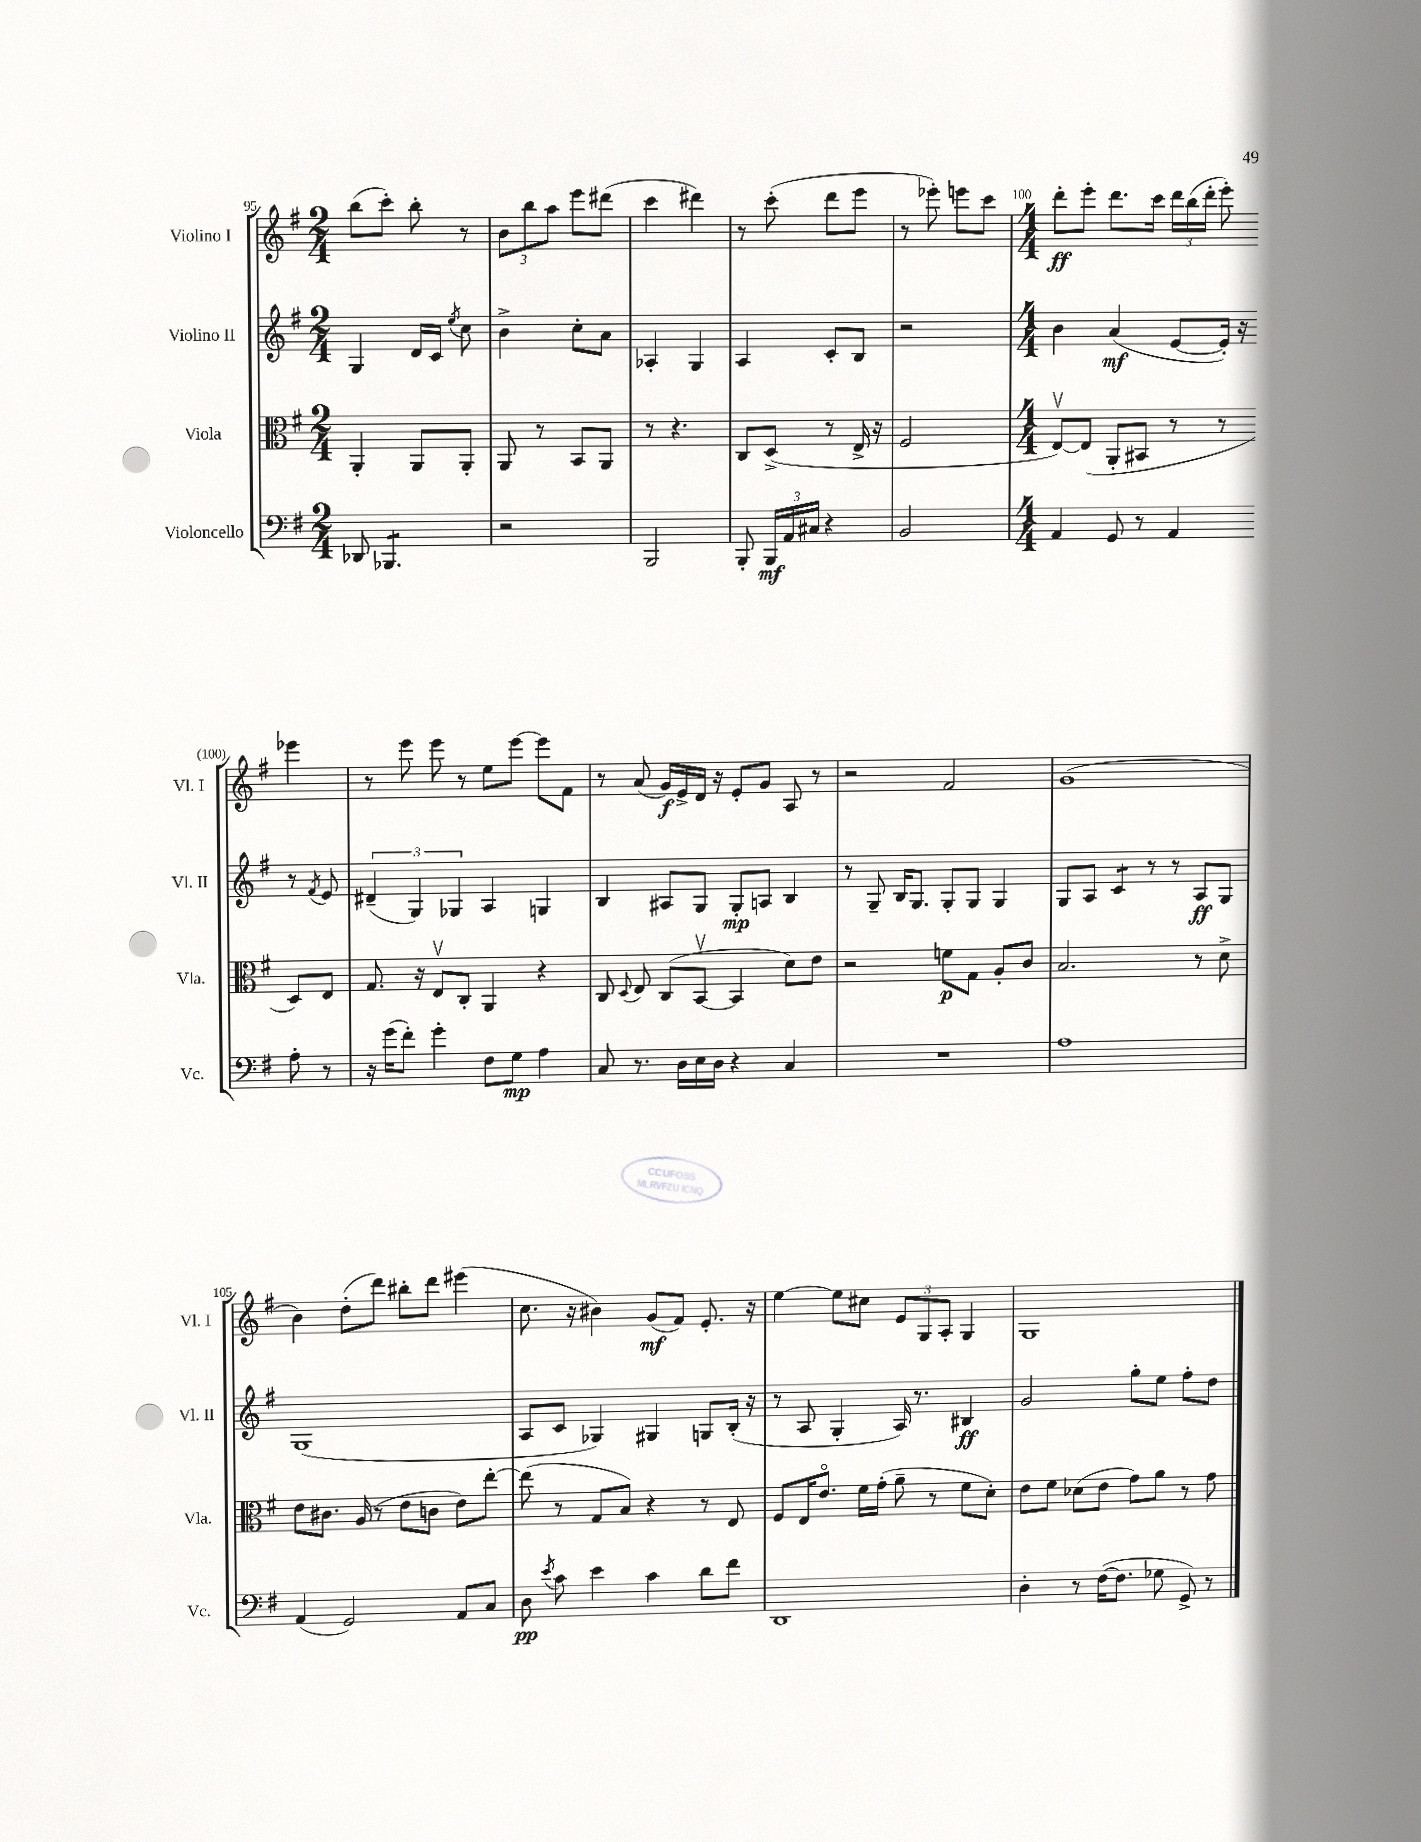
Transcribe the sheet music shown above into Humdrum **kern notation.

**kern	**kern	**kern	**kern
*staff4	*staff3	*staff2	*staff1
*clefF4	*clefC3	*clefG2	*clefG2
*k[f#]	*k[f#]	*k[f#]	*k[f#]
*M2/4	*M2/4	*M2/4	*M2/4
8DD-	4AA'	4G	(8bb
4.BBB-	.	.	8ccc')
.	8AA	16d	8bb'
.	.	16c	.
.	.	8qee	.
.	8AA'	8cc	8r
=	=	=	=
2r	8AA	4b^	12b
.	.	.	12bb
.	8r	.	.
.	.	.	12aa
.	8BB	8cc'	8eee
.	8AA	8a	(8ddd#
=	=	=	=
2BBB	8r	4A-'	4ccc
.	4.r	.	.
.	.	4G	4ddd#)
=	=	=	=
8BBB'	8C	4A	8r
24BBB	(8D^	.	(8ccc'
24AA	.	.	.
24C#	.	.	.
4r	8r	8c'	8ddd
.	16E^	8B	8eee
.	16r	.	.
=	=	=	=
2BB	2F#	2r	8r
.	.	.	8eee-')
.	.	.	8eee
.	.	.	8ccc
=	=	=	=
*M4/4	*M4/4	*M4/4	*M4/4
4AA	[8Ev)	4b	8ddd'
.	(8E]	.	8eee'
8GG	8AA'	(4a	8.ddd
8r	8BB#	.	.
.	.	.	16ccc
4AA	8r	[8e	24ddd
.	.	.	(24bb
.	.	.	24ddd'
.	8r	16e'])	8eee')
.	.	16r	.
8A'	8D)	8r	4eee-
.	.	8qf#	.
8r	8E	8e	.
=	=	=	=
16r	8.G	(6d#~	8r
(16g	.	.	.
8f#')	.	.	8eee
.	.	6G)	.
.	16r	.	.
4g'	8Ev	.	8eee
.	.	6G-	.
.	8C'	.	8r
8F#	4AA	4A	8ee
8G	.	.	[8eee
4A	4r	4G	8eee]
.	.	.	8f#
=	=	=	=
8C	8C	4B	8r
.	8qqD	.	.
8.r	8E	.	(8a
.	(8C	8A#	16g)
16D	.	.	16e^
16E	[8BBv	8G	16d
16D	.	.	16r
4r	4BB]	8G'	8e'
.	.	8A	8g
4C	8d)	4B	8A
.	8e	.	8r
=	=	=	=
1r	2r	8r	2r
.	.	8G~	.
.	.	16B	.
.	.	8.G	.
.	8f	8G'	2f#
.	8G	8G	.
.	8A'	4G	.
.	8c	.	.
=	=	=	=
1A	2.B	8G	(1g
.	.	8A	.
.	.	4c	.
.	.	8r	.
.	.	8r	.
.	8r	8A	.
.	8d^	8G	.
=	=	=	=
(4AA	8e	(1G	4b)
.	8.c#	.	.
2GG)	.	.	(8dd'
.	(16A	.	.
.	8r	.	8ddd)
.	8e	.	8bb#'
.	8c	.	8ddd
8AA	8e)	.	(4eee#
8C	[8ee'	.	.
=	=	=	=
8D	(8ee]	8A	8.cc
8qe	.	.	.
8c	8r	8c	.
.	.	.	16r
4e	8G	4G-)	4b#)
.	8B)	.	.
4c	4r	4G#	(8g
.	.	.	8f#)
8d	8r	8G	8.e'
8f#	8E	(16B'	.
.	.	16r	16r
=	=	=	=
1DD	8F#	8r	[4ee
.	16E	8A	.
.	8.eo	.	.
.	.	4G'	8ee]
.	16f#	.	8cc#
.	(16g'	.	.
.	8a~	16A)	12e
.	.	8.r	.
.	.	.	12G
.	8r	.	.
.	.	.	12A'
.	8f#	4B#	4G
.	8d')	.	.
=	=	=	=
4D'	8e	2g	1G
.	8f#	.	.
8r	(8d-	.	.
([16F#	8e	.	.
8.F#]	.	.	.
.	8g)	8gg'	.
8G-	8a	8ee	.
8GG^)	8r	8ff#'	.
8r	8g	8dd	.
==	==	==	==
*-	*-	*-	*-
